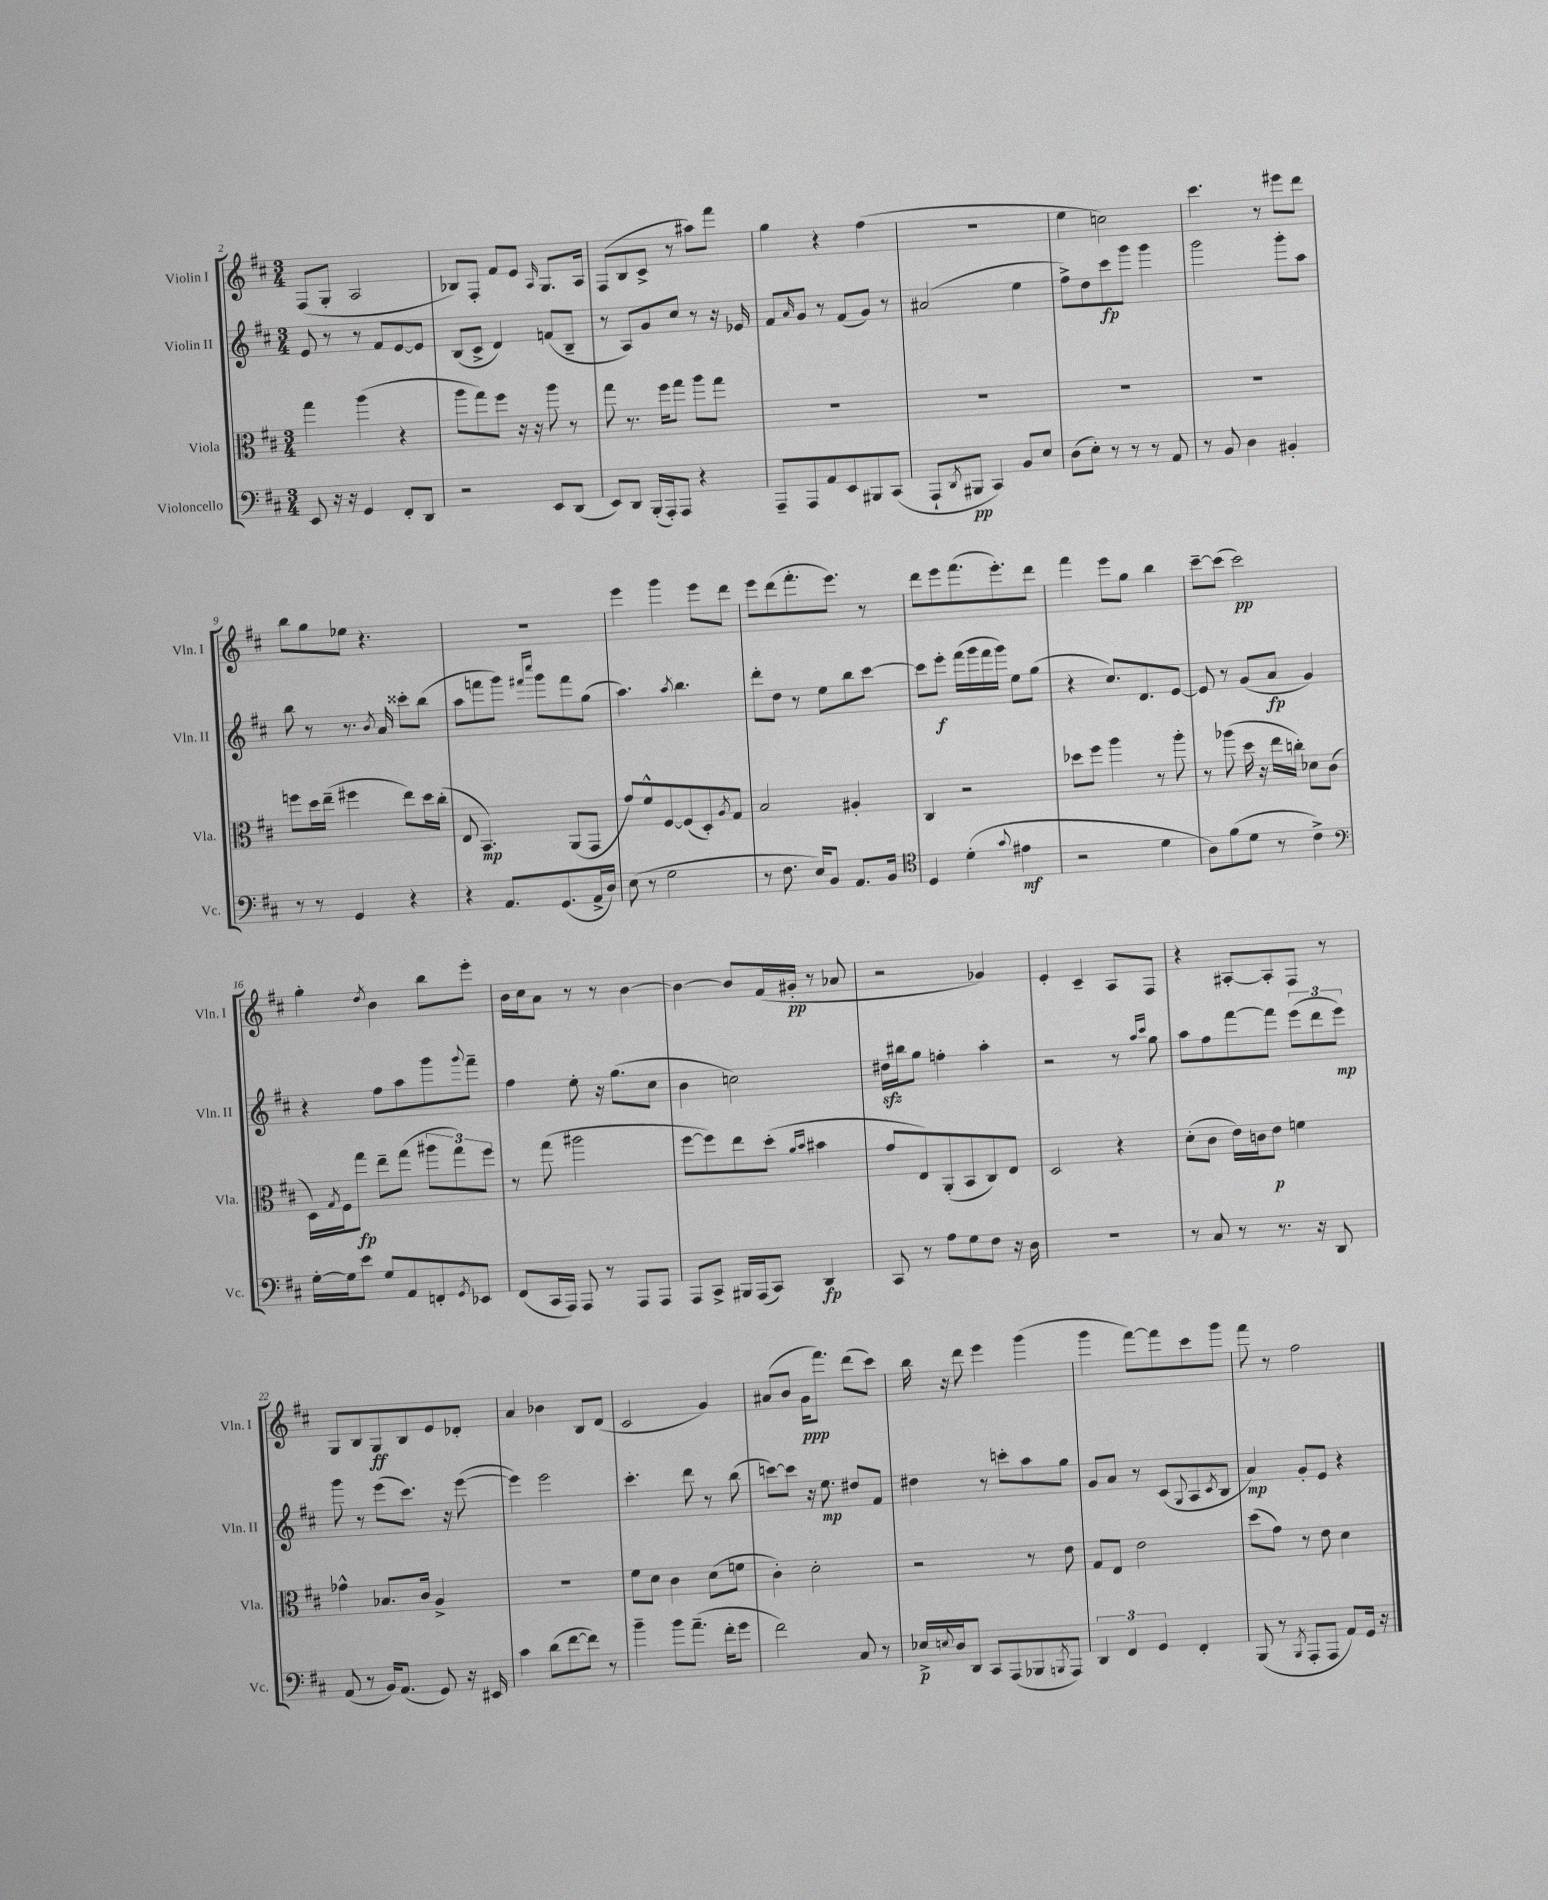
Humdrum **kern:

**kern	**kern	**kern	**kern
*staff4	*staff3	*staff2	*staff1
*clefF4	*clefC3	*clefG2	*clefG2
*k[f#c#]	*k[f#c#]	*k[f#c#]	*k[f#c#]
*M3/4	*M3/4	*M3/4	*M3/4
8EE	4gg	8e	(8F#
16r	.	8r	8G'
16r	.	.	.
4GG	(4aa	8r	2A
.	.	8f#	.
8FF#'	4r	[8e	.
8DD	.	8e]	.
=	=	=	=
2r	8aa	(8B	8B-)
.	8gg)	8c#^	8F#'
.	8ff#	4d)	8f#
.	16r	.	8e
.	16r	.	.
.	.	.	16qqA
8EE	8aa	(8f	8.G
(8DD	8r	8B~	.
.	.	.	16A
=	=	=	=
8EE)	8gg	8r	(8F#
8DD	8.r	8A)	8B
(16BBB'	.	8g	8c#^
16AAA')	16ff#	.	.
8AAA	8gg	8cc#	8r
4r	8aa	8r	8aa#)
.	8gg	16r	8fff#
.	.	16e-	.
=	=	=	=
8AAA~	2.r	8f#	4gg
.	.	16qqa	.
8AAA	.	8g	.
8AA	.	8r	4r
8EE	.	(8f#	.
8BBB#	.	8g)	(4ff#
(8CC#	.	8r	.
=	=	=	=
8AAA`	2.r	(2a#	2.r
8qDD	.	.	.
8BBB#	.	.	.
4CC#)	.	.	.
8BB	.	4ee	.
8E	.	.	.
=	=	=	=
(8D	2.r	8ff#^)	4ee
8E')	.	8dd	.
8r	.	8ccc#	2cc)
8r	.	8ggg	.
8r	.	4ggg	.
8AA	.	.	.
=	=	=	=
8r	2.r	2ggg	4.ccc#
8BB	.	.	.
4D	.	.	.
.	.	.	8r
4BB#'	.	8ggg'	8eee#
.	.	8aa	8ddd
=	=	=	=
8r	8ff	8bb	8bb
8r	16dd	8r	8gg
.	(16ee~	.	.
4GG	4ff#	8.r	8ee-
.	.	.	4.r
.	.	8qb	.
.	.	16a	.
4r	8ee)	8ccc##'	.
.	16dd	(8bb	.
.	(16cc#'	.	.
=	=	=	=
4r	8E	8aa	2.r
.	4.BB)	8fff	.
8.AA	.	8ggg)	.
.	.	16qqfff#	.
.	.	16qqcccc#	.
.	.	8ggg	.
(8.GG	.	.	.
.	(8AA	8fff#	.
16AA^	8GG	(8gg	.
16D)	.	.	.
=	=	=	=
(8E	8g)	4.aa)	4eee
8r	8f#^^	.	.
2G	[8F#	.	4ggg
.	.	8qaa	.
.	(8F#]	4.bb	.
.	8D')	.	8eee
.	8qA	.	.
.	8G	.	8ddd
=	=	=	=
8r	2B	8ddd'	8eee
8.F#	.	8dd	(8ddd
.	.	8r	8.fff#'
16E)	.	.	.
8BB	.	8ee	.
.	.	.	8.eee)
8.AA	4A#'	8bb	.
.	.	[8ccc#	8r
16BB	.	.	.
=	=	=	=
*clefC4	*	*	*
4D	4C#	8ccc#]	8ddd
.	.	8eee'	8eee
(4d'	2r	(16fff#	(8.fff#
.	.	16ggg	.
.	.	16fff#	.
.	.	16ggg)	8.eee')
8qqg	.	.	.
4e#	.	8ee	.
.	.	(8gg	8ddd
=	=	=	=
2r	8dd-	4r	4fff#
.	8ff#	.	.
.	4aa	8.cc#)	8eee
.	.	.	8gg
.	.	8.d	.
4d	8r	.	4bb
.	8aa'	[8e	.
=	=	=	=
8A)	8r	8e]	[8ccc#~
(8f#	(8aa-	8r	(8ccc#]
8d	16dd	(8g	2ccc#)
.	16r	.	.
8r	16ee	8a	.
.	16cc')	.	.
4c#^)	8d-	4g)	.
.	(8c#	.	.
=	=	=	=
*clefF4	*	*	*
[16G'	16D)	4r	4gg'
.	8qG	.	.
16G]	16F#	.	.
8e	8gg	.	.
.	.	.	8qdd
8G	8ee~	8ff#	4b
8AA	(8gg	8aa	.
8FF'	12aa#	8ggg	8bb
.	12gg)	.	.
8qGG	.	8qqggg	.
8EE-	.	8fff#~	8eee'
.	12ff#	.	.
=	=	=	=
(8FF#	8r	4ff#	16b
.	.	.	16cc#
16CC#	(8gg	.	8a
16AAA)	.	.	.
8AAA	2aa#	8ee'	8r
8r	.	16r	8r
.	.	(8.gg	.
8AAA	.	.	[4b
8AAA	.	8cc#	.
=	=	=	=
8AAA	[8ff#	4b	4b_
8CC#^	8ff#])	.	.
16BBB#	8ee	2cc)	8b]
(16AAA	.	.	.
8CC#)	(8dd'	.	(16f#
.	.	.	16g#'
.	16qqa	.	.
.	16qqb	.	.
4DD	4b#	.	8r
.	.	.	8a-
=	=	=	=
8CC#	8g	16dd#	2r
.	.	16bb#	.
8r	8E)	8gg	.
8A	(8AA'	4ff'	.
8G	8BB	.	.
8F#	8C#)	4aa'	4g-)
16r	8E	.	.
16D	.	.	.
=	=	=	=
2.r	2D	2r	4e'
.	.	.	4c#~
.	4r	8r	8A
.	.	16qqaa	.
.	.	16qqccc#	.
.	.	8gg	8F#
=	=	=	=
8r	(8d'	8aa	4r
8C#	8c#	8ff#	.
8r	16e)	[8fff#	[8A#'
.	16c	.	.
8.r	8e	8fff#]	8A#']
.	4f	(12eee	8F#
16r	.	.	.
.	.	12ddd	.
8DD	.	.	8r
.	.	12eee)	.
=	=	=	=
(8AA	4g-^^	8ggg	8G
8r	.	8r	8B
16BB)	8.B-	(8eee	8G
(8.AA	.	.	.
.	.	8.ccc#)	8B
.	16c#	.	.
8GG)	4A^	.	8e
.	.	16r	.
16r	.	([8eee	8d-'
16EE#	.	.	.
=	=	=	=
4c#	2.r	4eee])	4a
(8d	.	2eee	4b-
[8f#	.	.	.
8f#])	.	.	8B
8r	.	.	(8d
=	=	=	=
4b~	8f#	4.ccc#'	2c#
.	8d	.	.
8b	4c#	.	.
(8.a~	.	8ddd	.
.	(8d	8r	4g)
16f#'	.	.	.
8g	8f	(8bb	.
=	=	=	=
2f#)	4c#')	[8ccc)	(8a#
.	.	8ccc]	8b
.	2d'	16r	16g
.	.	8.ee	8.fff#)
8C#	.	8dd#	(8ddd
8r	.	8f#	8ccc#)
=	=	=	=
16E-^	2r	4dd#	16bb
8qqE	.	.	.
16D	.	.	16r
8DD	.	.	8ddd
8CC#	.	8r	4eee
(8AAA	.	8ccc'	.
8BBB-	8r	8aa	(4ggg
8qBBB	.	.	.
8AAA)	8e	8gg	.
=	=	=	=
6DD	8G	8g	4ggg
.	8E	8a	.
6FF#	.	.	.
.	2e	8r	[8fff#)
6GG	.	.	.
.	.	(8c#	8fff#]
.	.	8qqG	.
4FF#'	.	8A	8ccc#
.	.	8qc#	.
.	.	8B	8ggg
=	=	=	=
(8BBB	(8dd	4a)	8fff#
8r	8g)	.	8r
8qBBB	.	.	.
8AAA'	8r	8g'	2ff#
8AAA	8e	8e	.
8AA)	4d	4r	.
16GG	.	.	.
16r	.	.	.
==	==	==	==
*-	*-	*-	*-
